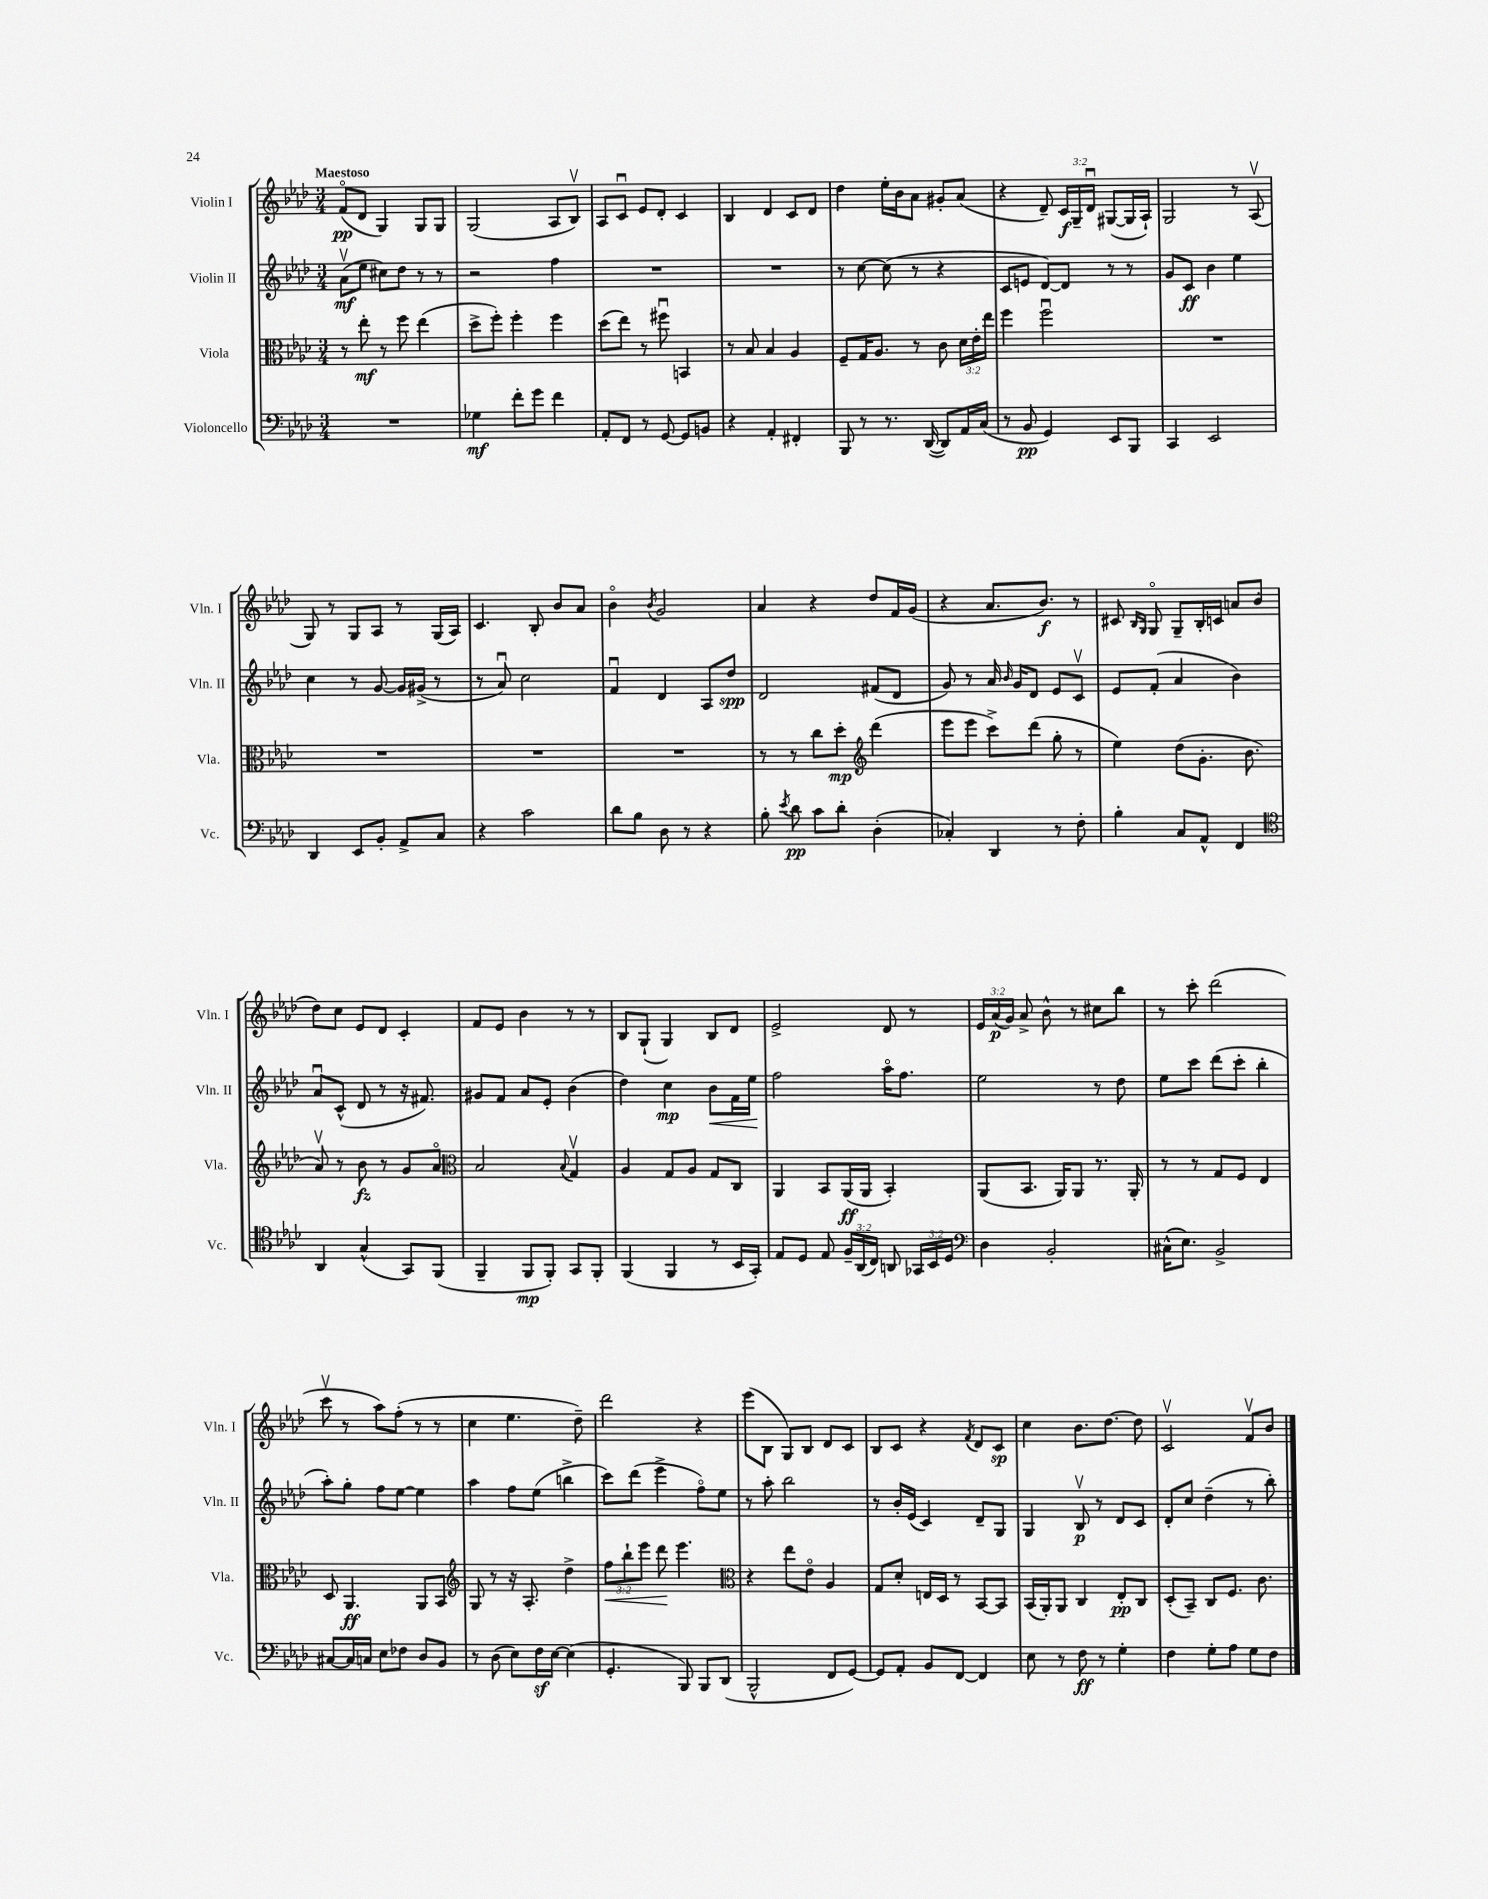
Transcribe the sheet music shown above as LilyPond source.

<<
\new StaffGroup <<
\new Staff = "s0" \with { instrumentName = "Violin I" shortInstrumentName = "Vln. I" } {
    \clef treble \key aes \major \numericTimeSignature \time 3/4 \override Staff.TupletNumber.text = #tuplet-number::calc-fraction-text \tempo "Maestoso"
    \autoBeamOff f'8[\flageolet\pp( des'8] g4) g8[ g8] |
    g2( aes8[ bes8]\upbow) |
    aes8[ c'8]\downbow ees'8[ des'8]-. c'4 |
    bes4 des'4 c'8[ des'8] |
    des''4 ees''16[-. bes'16 aes'8] gis'8[-. aes'8]( |
    r4 des'8--) \tuplet 3/2 { c'16[\f g16-- des'16]\downbow } gis8[~( gis16 aes16]-!) |
    g2 r8 aes8\upbow( |
    g8) r8 g8[ aes8] r8 g16[( aes16]) |
    c'4. bes8-. bes'8[ aes'8] |
    bes'4\flageolet \acciaccatura { bes'8 } g'2 |
    aes'4 r4 des''8[ f'16 g'16]( |
    r4 aes'8.[ bes'8.]\f) r8 |
    cis'8 \grace { bes16[ g16] } g8\flageolet g8[-- bes16-. c'16] a'8[ bes'8]( |
    des''8[) c''8] ees'8[ des'8] c'4-. |
    f'8[ ees'8] bes'4 r8 r8 |
    bes8[ g8]-!( g4) bes8[ des'8] |
    ees'2-> des'8 r8 |
    \tuplet 3/2 { ees'16[ aes'16\p( g'16]) } aes'8-> bes'8-^ r8 cis''8[ bes''8] |
    r8 c'''8-. des'''2( |
    c'''8\upbow r8 aes''8[) f''8]-.( r8 r8 |
    c''4 ees''4. des''8--) |
    des'''2 r4 |
    ees'''8[( bes8] g8[) bes8] des'8[ c'8] |
    bes8[ c'8] r4 \acciaccatura { f'8 } des'8[ c'8]\sp |
    c''4 bes'8.[ des''8.]~ des''8 |
    c'2\upbow f'8[\upbow bes'8] \bar "|." |
}
\new Staff = "s1" \with { instrumentName = "Violin II" shortInstrumentName = "Vln. II" } {
    \clef treble \key aes \major \numericTimeSignature \time 3/4
    \autoBeamOff aes'8[\upbow\mf( ees''8] cis''8[) des''8] r8 r8 |
    r2 f''4 |
    R2. |
    R2. |
    r8 c''8~ c''8( r8 r4 |
    c'8[ e'8] des'8[~) des'8] r8 r8 |
    g'8[ c'8]\ff bes'4 ees''4 |
    c''4 r8 g'8~ g'16[ gis'16]->( r8 |
    r8 aes'8\downbow) c''2 |
    f'4\downbow des'4 aes8[ des''8]\spp |
    des'2 fis'8[( des'8] |
    g'8) r8 aes'16 \grace { bes'16 } g'16[ des'8] ees'8[ c'8]\upbow |
    ees'8[ f'8]-.( aes'4 bes'4) |
    aes'8[\downbow c'8]-^( des'8 r8 r16 fis'8.) |
    gis'8[ f'8] aes'8[ ees'8]-. bes'4( |
    des''4) c''4\mp bes'8[\< f'16 ees''16]\! |
    f''2 aes''16[\flageolet f''8.] |
    ees''2 r8 des''8 |
    ees''8[ c'''8] des'''8[( c'''8]-. bes''4-. |
    aes''8[-.) g''8]-. f''8[ ees''8]~ ees''4 |
    aes''4 f''8[ ees''8]( b''4-> |
    c'''8[) des'''8]( ees'''4-> f''8[\flageolet) ees''8] |
    r8 aes''8-. bes''2 |
    r8 bes'16[-. ees'16]( c'4) des'8[-- g8] |
    g4 bes8\upbow\p r8 des'8[ c'8] |
    des'8[-. c''8] des''4--( r8 bes''8-.) \bar "|." |
}
\new Staff = "s2" \with { instrumentName = "Viola" shortInstrumentName = "Vla." } {
    \clef alto \key aes \major \numericTimeSignature \time 3/4 \override Staff.TupletNumber.text = #tuplet-number::calc-fraction-text
    \autoBeamOff r8 ees''8-.\mf r8 f''8 ees''4( |
    des''8[-> f''8]-.) f''4-. f''4 |
    des''8[( ees''8]) r8 fis''8\downbow b,4 |
    r8 bes8 bes4 aes4 |
    f8[-- g16 aes8.] r8 c'8 \tuplet 3/2 { des'16[ ees'16-. ees''16] } |
    f''4 f''2\downbow |
    R2. |
    R2. |
    R2. |
    R2. |
    r8 r8 c''8[ des''8]-.\mp \clef treble des'''4( |
    ees'''8[ ees'''8] c'''8[->) des'''8]( g''8-. r8 |
    ees''4) des''8[( g'8.]-. bes'8. |
    aes'8\upbow) r8 bes'8\fz r8 g'8[ aes'8]\flageolet |
    \clef alto bes2 \appoggiatura { bes8 } g4\upbow |
    aes4 g8[ aes8] g8[ c8] |
    aes,4 bes,8[ aes,16\ff( aes,16] bes,4-.) |
    aes,8[( bes,8.] aes,16[) aes,8] r8. aes,16-. |
    r8 r8 g8[ f8] ees4 |
    des8 aes,4.\ff aes,8[ bes,8] |
    \clef treble g8 r8 r16 aes8.-. des''4-> |
    \tuplet 3/2 { f''8[\< bes''8-! ees'''8] } des'''8\! ees'''4. |
    \clef alto r4 ees''8[ ees'8]\flageolet aes4 |
    g8[ des'8]-. e16[ des16] r8 bes,8[~ bes,8] |
    bes,16[( aes,16-.) aes,8] c4 ees8[-.\pp c8] |
    des8[-.( bes,8]--) c8[ f8.] c'8. \bar "|." |
}
\new Staff = "s3" \with { instrumentName = "Violoncello" shortInstrumentName = "Vc." } {
    \clef bass \key aes \major \numericTimeSignature \time 3/4 \override Staff.TupletNumber.text = #tuplet-number::calc-fraction-text
    \autoBeamOff R2. |
    ges4\mf f'8[-. g'8] f'4 |
    aes,8[-. f,8] r8 g,8~ g,8[ b,8] |
    r4 aes,4-. fis,4-. |
    bes,,8 r8 r8. des,16~( des,8[) aes,16 c16]( |
    r8 bes,8\pp g,4) ees,8[ bes,,8] |
    c,4 ees,2 |
    des,4 ees,8[ bes,8]-. aes,8[-> c8] |
    r4 c'2 |
    des'8[ bes8] des8 r8 r4 |
    bes8-. \acciaccatura { ees'8 } des'8\pp c'8[ des'8]-. des4-.( |
    ces4-.) des,4 r8 f8-. |
    bes4-. c8[ aes,8]-^ f,4 |
    \clef tenor aes,4 g4-^( g,8[) f,8]( |
    f,4-- f,8[\mp f,8]-.) g,8[ f,8]-. |
    f,4( f,4 r8 bes,16[ g,16]-.) |
    ees8[ des8] ees8 \tuplet 3/2 { f16[-- aes,16( c16]) } a,8 \tuplet 3/2 { ges,16[ bes,16 des16] } |
    \clef bass des4 bes,2-. |
    cis16[-^( ees8.]) bes,2-> |
    cis8[~ cis16 c16] ees8[ fes8] des8[ bes,8] |
    r8 des8( ees8[) f16\sf ees16]~ ees4( |
    g,4.-. bes,,8) bes,,8[ des,8]( |
    bes,,2-^ f,8[ g,8]~) |
    g,8[ aes,8]-. bes,8[ f,8]~ f,4 |
    ees8 r8 f8\ff r8 g4-. |
    f4 g8[-. aes8] g8[ f8] \bar "|." |
}
>>
>>
\layout { \context { \Score \remove "Bar_number_engraver" } }
